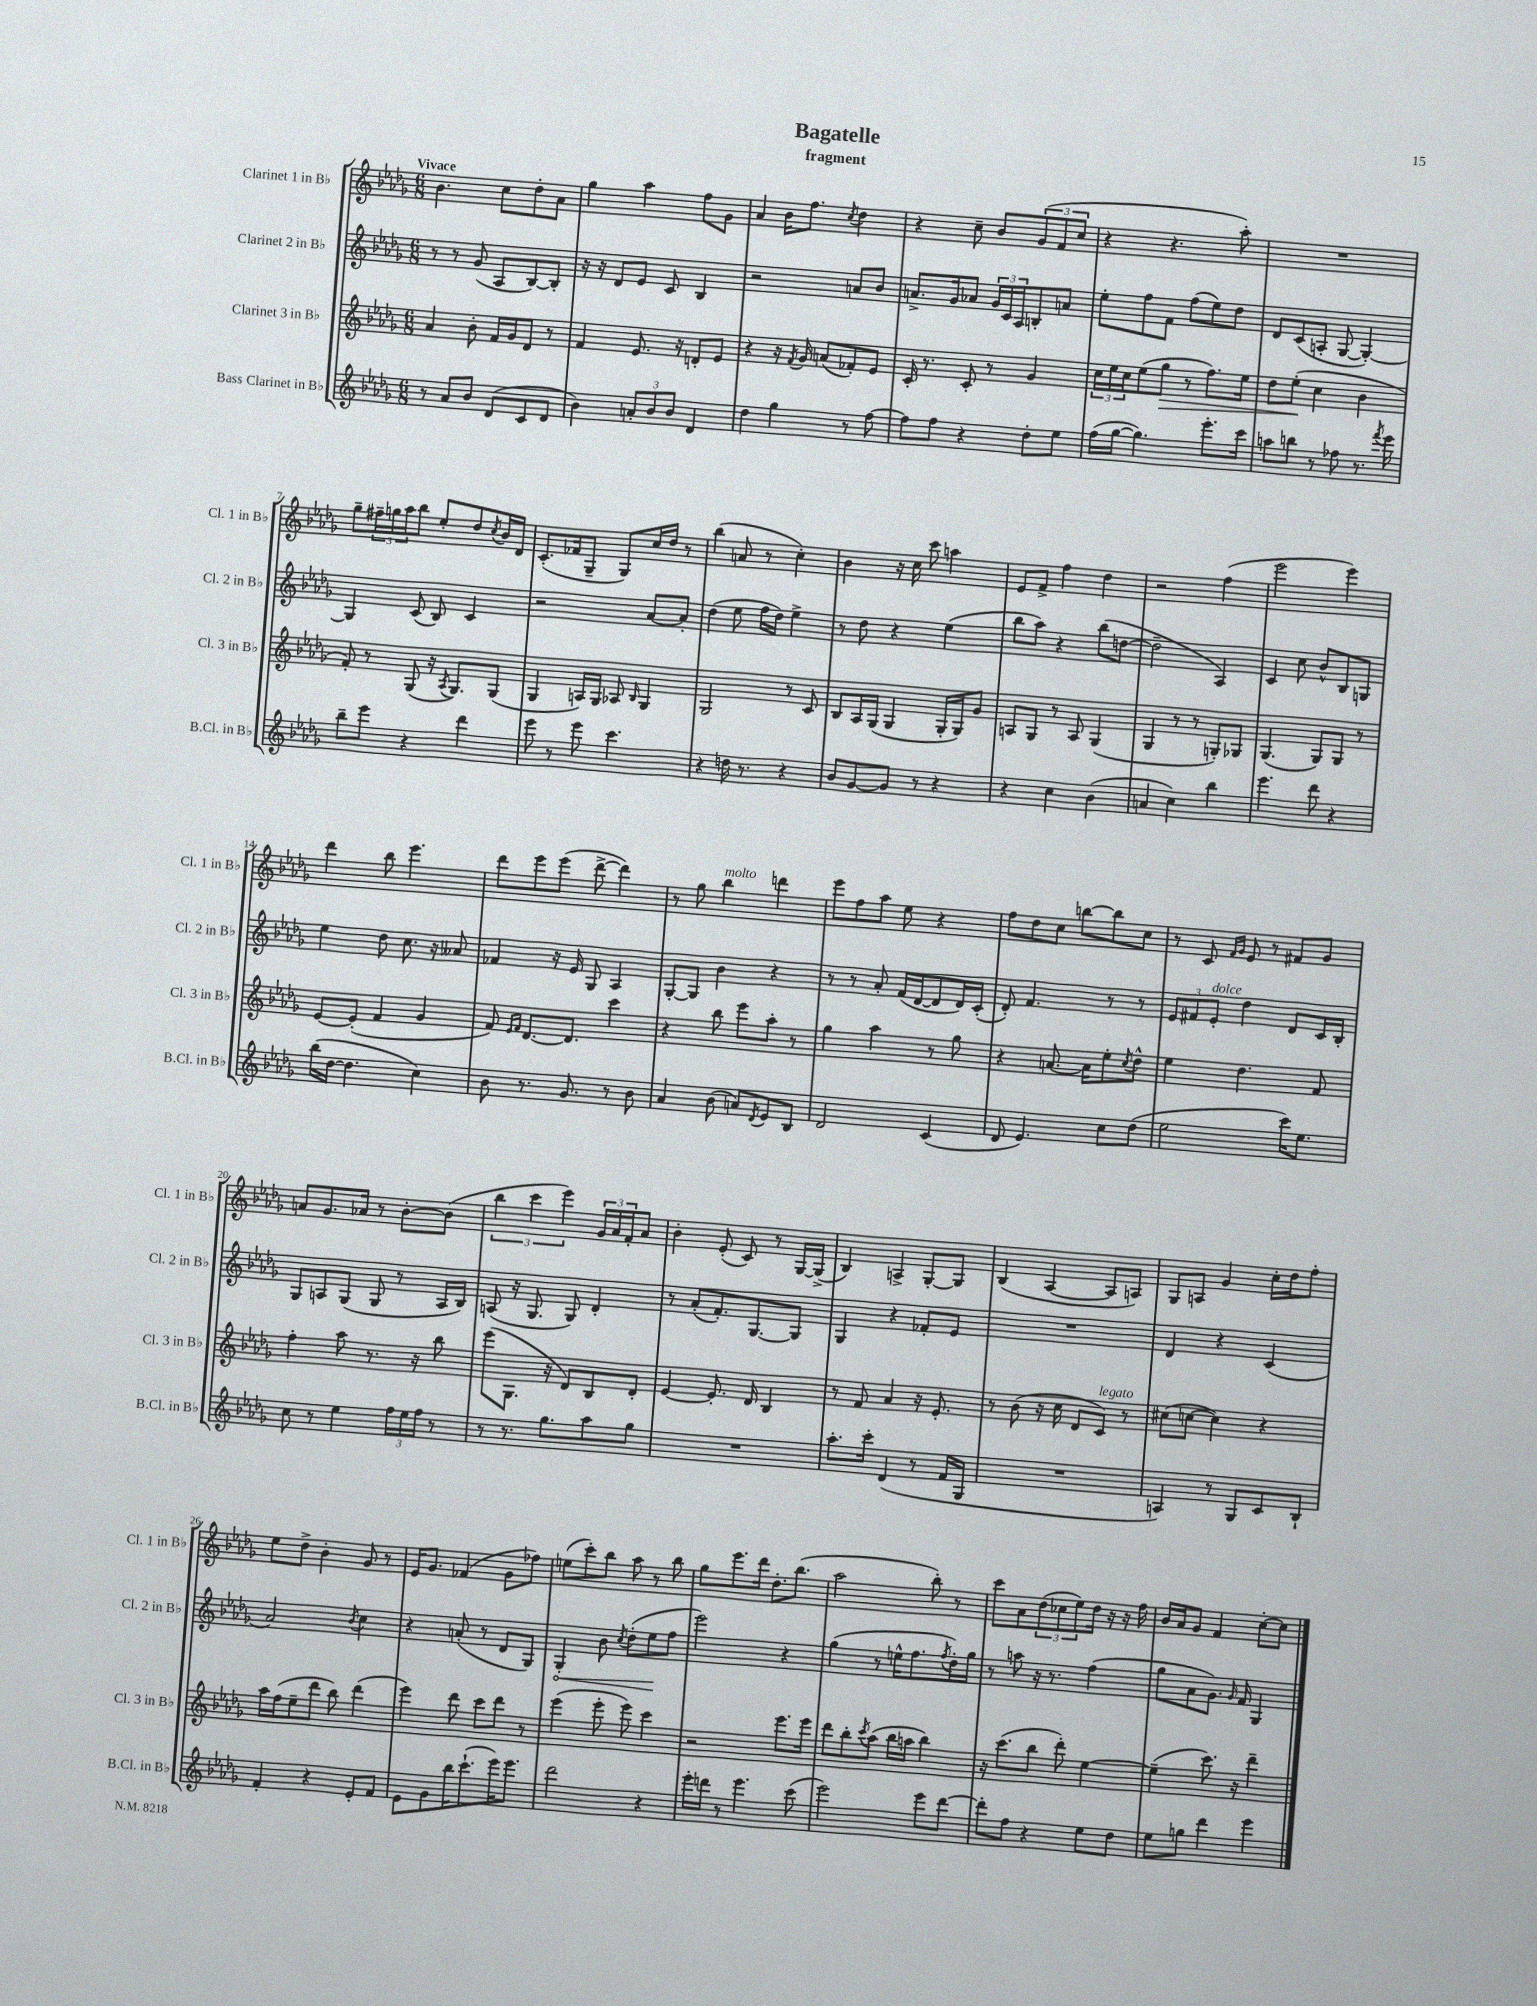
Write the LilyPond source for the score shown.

\header { title = "Bagatelle" subtitle = "fragment" }
<<
\new StaffGroup <<
\new Staff = "s0" \with { instrumentName = "Clarinet 1 in Bb" shortInstrumentName = "Cl. 1 in Bb" } {
    \clef treble \key des \major \numericTimeSignature \time 6/8 \tempo "Vivace"
    bes'4. c''8 des''8-. aes'8 |
    ges''4 aes''4 f''8 ges'8 |
    aes'4 bes'16 f''8. \acciaccatura { c''8 } des''4 |
    r4 c''8-- bes'8 \tuplet 3/2 { ges'8( f'8 c''8 } |
    r4 r4. aes''8-.) |
    R2. |
    ges''8-- \tuplet 3/2 { fis''16-- g''16 aes''16 } bes''8 ees''8-. des''8 \acciaccatura { c''8 } bes'16 des'16 |
    c'8.-.( fes'16 ges8-- ges8) c''16 des''16 r8 |
    bes''4( a'8 r8 c''4-.) |
    bes'4 r16 c''16 c'''8 a''4 |
    ees'8 f'8-> f''4 des''4 |
    r2 f''4( |
    ees'''2 ees'''4) |
    des'''4 bes''8 ees'''4. |
    des'''8 ees'''8 ees'''8( des'''8~-> des'''4) |
    r8 ges''8 bes''4^\markup { \italic "molto" } d'''4 |
    ees'''8 f''8 aes''8 ees''8 r4 |
    f''8 des''8 c''8 b''8~ b''8 c''8 |
    r8 c'8 \grace { f'16 ges'16 } ees'8 r8 fis'8 ges'8 |
    a'8 ges'8. aes'16 r8 bes'8~-. bes'8( |
    \tuplet 3/2 { bes''4 c'''4 ees'''4) } \tuplet 3/2 { ges'16 aes'16 f'16-. } aes'8 |
    bes'4-. ees'8-.( c'8) r8 ges16~ ges16->( |
    bes4) a4-> ges8~-. ges8 |
    bes4( aes4~ aes8 a8) |
    ges8 a8 ges'4 c''16-. des''16 f''8-. |
    ees''8 des''8-> bes'4-. ges'8 r8 |
    ees'16 ges'8. fes'4( ges'8 fes''8) |
    e''8( c'''8-.) bes''8 aes''8 r8 bes''8 |
    ges''8 ees'''8. des'''16 des''8.-. bes''8.( |
    aes''2 bes''8-.) r8 |
    c'''8 aes'8 \tuplet 3/2 { des''8( ces''8 ees''8) } des''16 r16 r16 f''16 |
    bes'16 aes'16 ges'8 f'4 c''8~-. c''8 \bar "|." |
}
\new Staff = "s1" \with { instrumentName = "Clarinet 2 in Bb" shortInstrumentName = "Cl. 2 in Bb" } {
    \clef treble \key des \major \numericTimeSignature \time 6/8
    r8 r8 ges'8( aes8 bes8~) bes8-. |
    r16 r16 des'8 ees'8 c'8 bes4 |
    r2 a'8 bes'8 |
    a'8.-> ges'16 aes'8 \tuplet 3/2 { ges'16 c'16 aes16 } b8-. a'8 |
    ees''8-. f''8 f'8 f''8( ees''8) des''8 |
    des'8 c'8( a8-. ges8~ ges4~-.) |
    ges4 c'8( bes8) c'4 |
    r2 aes'8~ aes'8-. |
    des''4( ees''8 f''16 des''16) ees''4-> |
    r8 des''8 r4 ees''4( |
    bes''8 aes''8) r4 bes''8( d''8~ |
    d''2-- aes4) |
    c'4 c''8 bes'8-^ bes8 g8 |
    ees''4 des''8 c''8. r16 aeses'8 |
    fes'4 r16 ees'16 ges8 aes4 |
    ges8~-. ges8 bes'4 r4 |
    r8 r8 aes'8-. f'16( des'16~ des'8 des'16) c'16-.( |
    des'8-.) f'4. r8 r8 |
    \tuplet 3/2 { ees'8 fis'8 ees'8-.^\markup { \italic "dolce" } } des''4 des'8 c'16 bes16-. |
    ges8 a8 ges8( ges8 r8 a16 bes16) |
    a8( r16 ges8. ges8) des'4-. |
    r8 aes'8-.( f'8.-.) ges8.~ ges8 |
    ges4 r4 fes'8-. ees'8 |
    R2. |
    des'4 r4 c'4( |
    aes'2) \acciaccatura { bes'8 } c''4 |
    r4 a'8-.( r8 des'8 ges8) |
    \once \override Hairpin.circled-tip = ##t ges4-.\< bes'8 \acciaccatura { c''8 } des''8-.( ees''8\! f''8 |
    ees'''2) r4 |
    ges''4( r8 e''16-^ f''8. \acciaccatura { f''8 } des''16-.) ges''16 |
    r8 a''8 r16 r8. f''4( |
    ges''8 aes'8 ges'8.) \grace { ges'16 } f'16 ges4 \bar "|." |
}
\new Staff = "s2" \with { instrumentName = "Clarinet 3 in Bb" shortInstrumentName = "Cl. 3 in Bb" } {
    \clef treble \key des \major \numericTimeSignature \time 6/8
    aes'4 bes'8-. f'16 ges'16 des'8 r8 |
    f'4 ees'8. r16 d'8-. ees'8 |
    r4 r16 \acciaccatura { f'8 } ges'16 a'8( fes'8-.) ees'8 |
    c'16-. r8. c'8-. r8 ges'4 |
    \tuplet 3/2 { c''16 ees''16 c''16 } ees''8( ges''8\> r8 f''8.) ees''16 |
    des''8 ees''8-.\!( c''4 bes'4 |
    f'8-.) r8 ges8( r16 \acciaccatura { aes8 } ges8.) ges8( |
    ges4 a16) ges16 aes8 \grace { bes16 } ges4 |
    ges2 r8 c'8 |
    bes8 aes16 ges16( ges4 ges16-. ges16) ges'8 |
    a8 ges8 r8 a8 ges4( |
    ges4 r8 r8 g8-.) ges8 |
    ges4.( ges8) ges8 r8 |
    ees'8~ ees'8-.( f'4 ges'4 |
    f'8) \grace { ees'16 f'16 } des'8.~ des'8. c'''4 |
    r4 bes''8 ees'''8 aes''8-. r8 |
    ges''4 aes''4 r8 ges''8 |
    r4 a'8.~ a'16 ees''8-. \acciaccatura { c''8 } des''8-^ |
    ees''4 des''4. f'8 |
    f''4-. aes''8 r8. r16 bes''8 |
    ees'''8( ges8. r16 des'8) bes8 des'8-. |
    ees'4~ ees'8.-. des'16 bes4 |
    r8 f'8 aes'4 r16 ees'8.-. |
    r8 bes'8( r16 c''16 des'8 c'8^\markup { \italic "legato" }) r8 |
    cis''8( c''8~ c''4) r4 |
    aes''16 f''16( ees''8-- des'''8 bes''8) des'''4( |
    ees'''4) des'''8 c'''8 des'''8 r8 |
    ees'''4( ees'''8-. ees'''8) c'''4 |
    r2 ees'''8. ees'''16 |
    des'''8 bes''8-. \acciaccatura { c'''8 } aes''8( bes''16 a''16 bes''4) |
    r16 c'''8.( bes''8 des'''8-.) ees''4~ |
    ees''4--( c'''8.) r16 des'''4-- \bar "|." |
}
\new Staff = "s3" \with { instrumentName = "Bass Clarinet in Bb" shortInstrumentName = "B.Cl. in Bb" } {
    \clef treble \key des \major \numericTimeSignature \time 6/8
    r8 aes'8 bes'8 des'8( c'8 des'8 |
    bes'4) \tuplet 3/2 { a'8-. bes'8 bes'8 } des'4 |
    des''4 ges''4 r8 f''8~ |
    f''8 f''8 r4 des''8-. ees''8 |
    f''16( ges''16~ ges''4.) ees'''8.-. c'''16 |
    a''8 b''8 r8 fes''8 r8. \acciaccatura { f'''8 } ees'''16 |
    bes''8-- ees'''8 r4 des'''4 |
    ees'''8 r8 ees'''8 c'''4. |
    r4 d''16 r8. r4 |
    bes'8 ges'8~ ges'8 r8 r4 |
    r4 c''4 bes'4( |
    a'4 c''4) bes''4 |
    ees'''4. des'''8 r4 |
    bes''16( des''16~ des''4. c''4) |
    bes'8 r8. ges'8. r8 bes'8 |
    aes'4 bes'8( a'8) \acciaccatura { des'8 } ees'8 bes8 |
    des'2 c'4( |
    des'8 ees'4.) c''8 des''8( |
    ees''2 c'''16) ees''8. |
    c''8 r8 ees''4 \tuplet 3/2 { f''16 ees''16 f''16 } r8 |
    r8 r8. ges''8. aes''8 ges''8 |
    R2. |
    aes''8.-. c'''16-. des'4( r8 f'16 ges16 |
    R2. |
    a4) r8 ges8 c'8 bes8-! |
    f'4-. r4 ees'8-. f'8 |
    ees'8 ges'8 bes''16 c'''8.-!( ees'''16) ees'''8. |
    des'''2 r4 |
    ees'''16-. d'''16 r8 ees'''4. c'''8( |
    ees'''2) ees'''8 des'''8~ |
    des'''8-. f''8 r4 ees''8 des''8 |
    ees''8 g''8 des'''4 ees'''4 \bar "|." |
}
>>
>>
